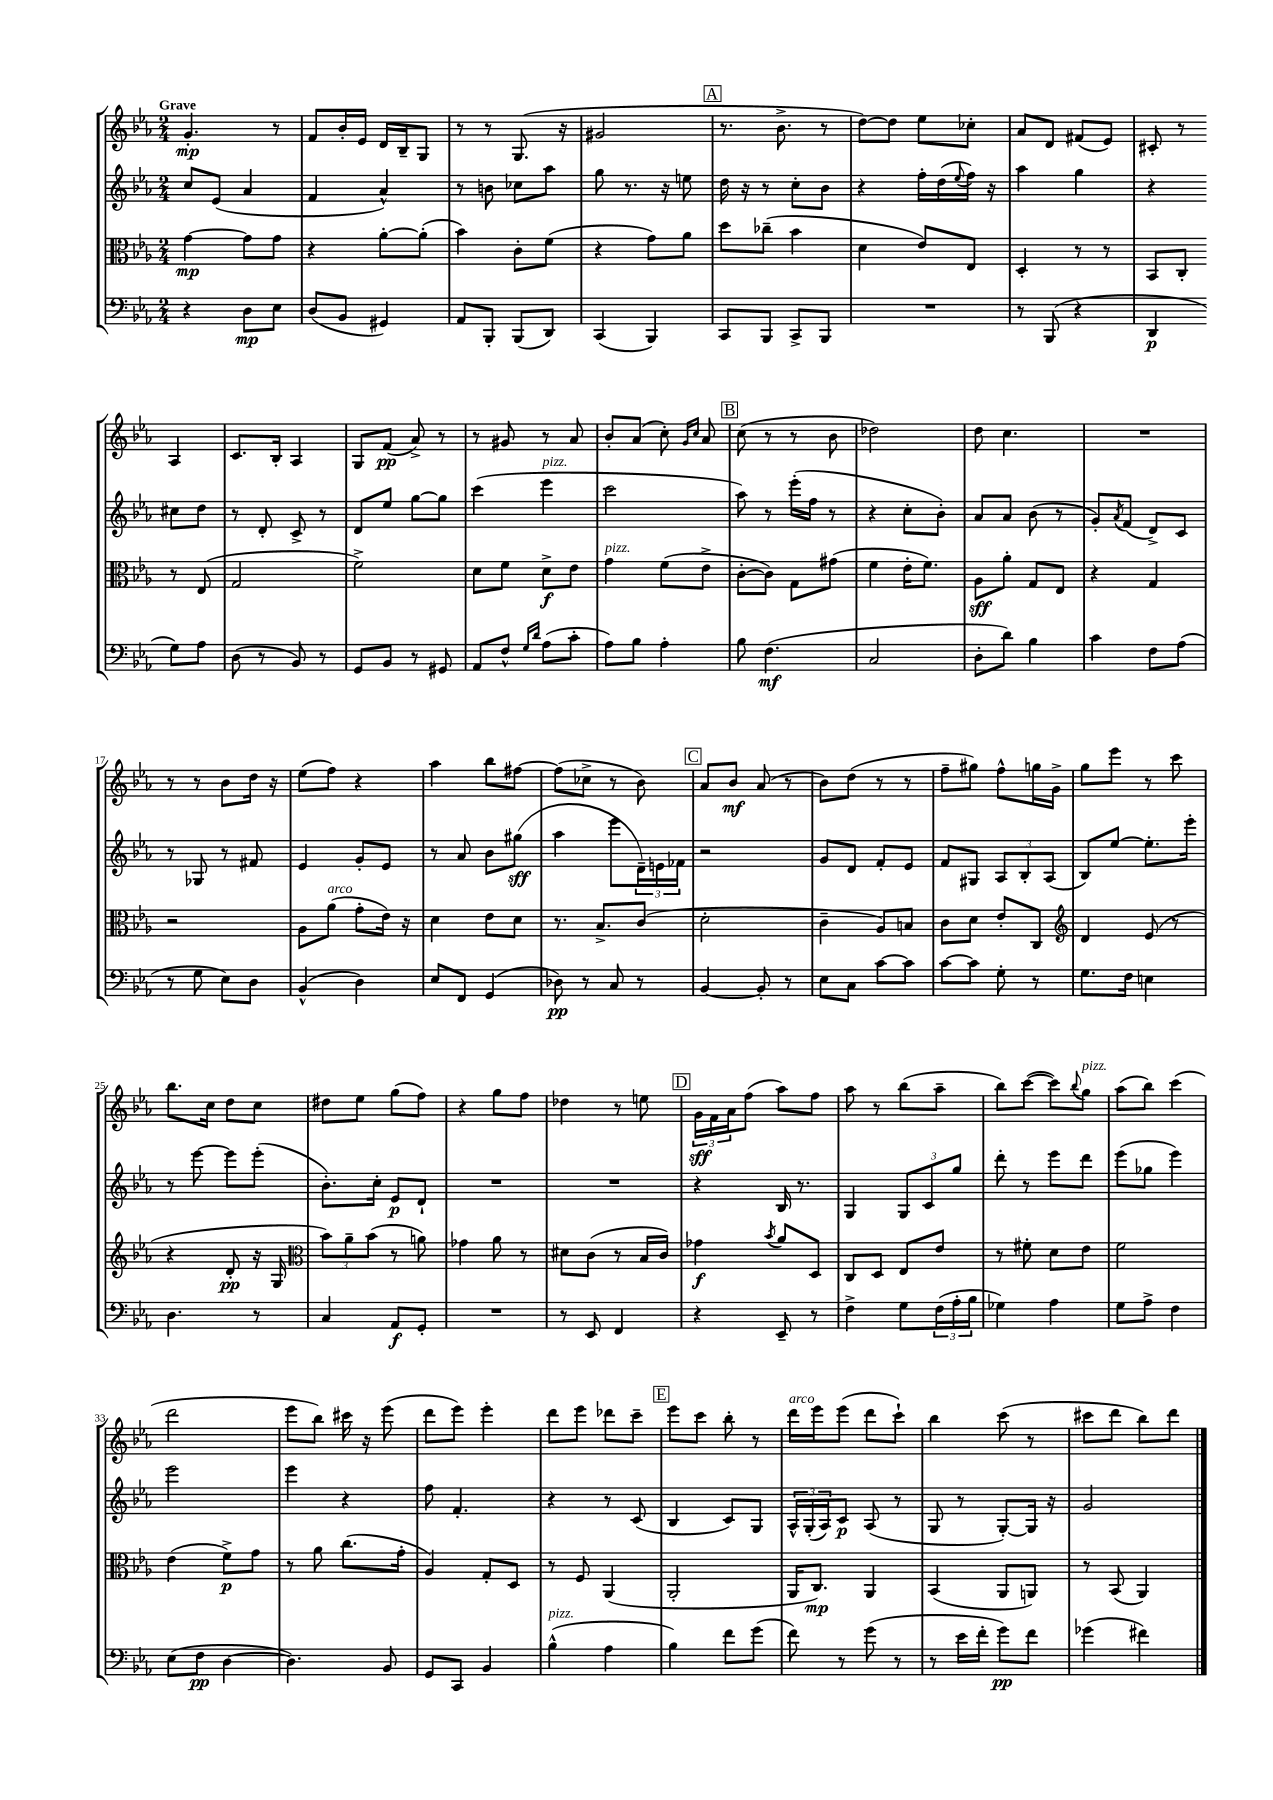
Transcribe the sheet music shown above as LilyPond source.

<<
\new StaffGroup <<
\new Staff = "s0" {
    \clef treble \key ees \major \numericTimeSignature \time 2/4 \tempo "Grave"
    g'4.-.\mp r8 |
    f'8 bes'16-. ees'16 d'16 bes16-- g8 |
    r8 r8 g8.( r16 |
    gis'2 |
    \mark \markup { \box "A" } r8. bes'8.-> r8 |
    d''8~) d''8 ees''8 ces''8-. |
    aes'8 d'8 fis'8( ees'8) |
    cis'8-. r8 aes4 |
    c'8. bes16-. aes4 |
    g8 f'8\pp( aes'8->) r8 |
    r8 gis'8 r8 aes'8 |
    bes'8-. aes'8( c''8-.) \grace { g'16 c''16 } aes'8 |
    \mark \markup { \box "B" } c''8( r8 r8 bes'8 |
    des''2) |
    d''8 c''4. |
    R2 |
    r8 r8 bes'8 d''16 r16 |
    ees''8( f''8) r4 |
    aes''4 bes''8 fis''8~ |
    fis''8( ces''8-> r8 bes'8) |
    \mark \markup { \box "C" } aes'8 bes'8\mf aes'8( r8 |
    bes'8) d''8( r8 r8 |
    f''8-- gis''8) f''8-^ g''16 g'16-> |
    g''8 ees'''8 r8 c'''8 |
    bes''8. c''16 d''8 c''8 |
    dis''8 ees''8 g''8( f''8) |
    r4 g''8 f''8 |
    des''4 r8 e''8 |
    \mark \markup { \box "D" } \tuplet 3/2 { g'16\sff f'16 aes'16 } f''8( aes''8) f''8 |
    aes''8 r8 bes''8( aes''8-- |
    bes''8) c'''8~( c'''8) \appoggiatura { bes''8 } g''8^\markup { \italic "pizz." } |
    aes''8( bes''8) c'''4( |
    d'''2 |
    ees'''8 bes''8) cis'''16 r16 ees'''8( |
    d'''8 ees'''8) ees'''4-. |
    d'''8 ees'''8 des'''8 c'''8-- |
    \mark \markup { \box "E" } ees'''8 c'''8 bes''8-. r8 |
    d'''16^\markup { \italic "arco" } ees'''16 ees'''8( d'''8 c'''8-!) |
    bes''4 c'''8( r8 |
    cis'''8 d'''8 bes''8) d'''8 \bar "|." |
}
\new Staff = "s1" {
    \clef treble \key ees \major \numericTimeSignature \time 2/4
    c''8 ees'8( aes'4 |
    f'4 aes'4-^) |
    r8 b'8 ces''8 aes''8 |
    g''8 r8. r16 e''8 |
    \mark \markup { \box "A" } d''16 r16 r8 c''8-. bes'8 |
    r4 f''16-. d''16( \appoggiatura { ees''8 } f''16) r16 |
    aes''4 g''4 |
    r4 cis''8 d''8 |
    r8 d'8-. c'8-> r8 |
    d'8 ees''8 g''8~ g''8 |
    c'''4( ees'''4^\markup { \italic "pizz." } |
    c'''2 |
    \mark \markup { \box "B" } aes''8) r8 ees'''16-.( f''16 r8 |
    r4 c''8-. bes'8-.) |
    aes'8 aes'8 bes'8( r8 |
    g'8-.) \acciaccatura { aes'8 } f'8( d'8->) c'8 |
    r8 ges8 r8 fis'8 |
    ees'4 g'8-. ees'8 |
    r8 aes'8 bes'8 gis''8\sff( |
    aes''4 ees'''8 \tuplet 3/2 { d'16--) e'16 fes'16 } |
    \mark \markup { \box "C" } r2 |
    g'8 d'8 f'8-. ees'8 |
    f'8 gis8 \tuplet 3/2 { aes8 bes8-. aes8( } |
    bes8) ees''8~ ees''8.-. ees'''16-. |
    r8 ees'''8~ ees'''8 ees'''8-.( |
    bes'8.-.) c''16-. ees'8\p d'8-! |
    R2 |
    R2 |
    \mark \markup { \box "D" } r4 bes16 r8. |
    g4 \tuplet 3/2 { g8 c'8 g''8 } |
    d'''8-. r8 ees'''8 d'''8 |
    ees'''8( ges''8 ees'''4) |
    ees'''2 |
    ees'''4 r4 |
    f''8 f'4.-. |
    r4 r8 c'8( |
    \mark \markup { \box "E" } bes4 c'8) g8 |
    \tuplet 3/2 { aes16-^ g16-.( aes16) } c'8\p aes8( r8 |
    g8 r8 g8~-.) g16 r16 |
    g'2 \bar "|." |
}
\new Staff = "s2" {
    \clef alto \key ees \major \numericTimeSignature \time 2/4
    g'4~\mp g'8 g'8 |
    r4 aes'8~-. aes'8-.( |
    bes'4) c'8-. f'8( |
    r4 g'8) aes'8 |
    \mark \markup { \box "A" } d''8 ces''8--( bes'4 |
    d'4 ees'8) ees8 |
    d4-. r8 r8 |
    bes,8 c8-. r8 ees8( |
    g2 |
    f'2->) |
    d'8 f'8 d'8->\f ees'8 |
    g'4^\markup { \italic "pizz." } f'8( ees'8-> |
    \mark \markup { \box "B" } c'8~-. c'8) g8 gis'8( |
    f'4 ees'16-. f'8.) |
    aes8\sff aes'8-. g8 ees8 |
    r4 g4 |
    r2 |
    aes8 aes'8^\markup { \italic "arco" }( g'8-. ees'16) r16 |
    d'4 ees'8 d'8 |
    r8. bes8.-> c'8( |
    \mark \markup { \box "C" } d'2-. |
    c'4-- aes8) b8 |
    c'8 d'8 ees'8-. c8 |
    \clef treble d'4 ees'8( r8 |
    r4 d'8-.\pp r16 g16 |
    \clef alto \tuplet 3/2 { bes'8) aes'8-- bes'8( } r8 a'8) |
    ges'4 aes'8 r8 |
    dis'8 c'8( r8 bes16 c'16) |
    \mark \markup { \box "D" } ges'4\f \acciaccatura { bes'8 } aes'8 d8 |
    c8 d8 ees8 ees'8 |
    r8 fis'8-. d'8 ees'8 |
    f'2 |
    ees'4( f'8->\p) g'8 |
    r8 aes'8 c''8.( g'16-. |
    aes4) g8-. d8 |
    r8 f8 aes,4( |
    \mark \markup { \box "E" } aes,2-. |
    aes,16 c8.\mp) aes,4 |
    bes,4( aes,8 a,8) |
    r8 bes,8( aes,4) \bar "|." |
}
\new Staff = "s3" {
    \clef bass \key ees \major \numericTimeSignature \time 2/4
    r4 d8\mp ees8 |
    d8( bes,8 gis,4) |
    aes,8 bes,,8-. bes,,8( d,8) |
    c,4( bes,,4) |
    \mark \markup { \box "A" } c,8 bes,,8 c,8-> bes,,8 |
    R2 |
    r8 bes,,8( r4 |
    d,4\p g8) aes8 |
    d8( r8 bes,8) r8 |
    g,8 bes,8 r8 gis,8 |
    aes,8 f8-^ \grace { g16 d'16 } aes8( c'8-. |
    aes8) bes8 aes4-. |
    \mark \markup { \box "B" } bes8 f4.\mf( |
    c2 |
    d8-. d'8) bes4 |
    c'4 f8 aes8( |
    r8 g8 ees8) d8 |
    bes,4-^( d4) |
    ees8 f,8 g,4( |
    des8\pp) r8 c8 r8 |
    \mark \markup { \box "C" } bes,4~ bes,8-. r8 |
    ees8 c8 c'8~ c'8 |
    c'8~ c'8 g8-. r8 |
    g8. f16 e4 |
    d4. r8 |
    c4 aes,8\f g,8-. |
    R2 |
    r8 ees,8 f,4 |
    \mark \markup { \box "D" } r4 ees,8-- r8 |
    f4-> g8 \tuplet 3/2 { f16( aes16-. bes16 } |
    ges4) aes4 |
    g8 aes8-> f4 |
    ees8( f8\pp d4~ |
    d4.) bes,8 |
    g,8 c,8 bes,4 |
    bes4-^^\markup { \italic "pizz." }( aes4 |
    \mark \markup { \box "E" } bes4) f'8 g'8( |
    f'8) r8 g'8( r8 |
    r8 ees'16 f'16-. g'8\pp) f'8 |
    ges'4( fis'4) \bar "|." |
}
>>
>>
